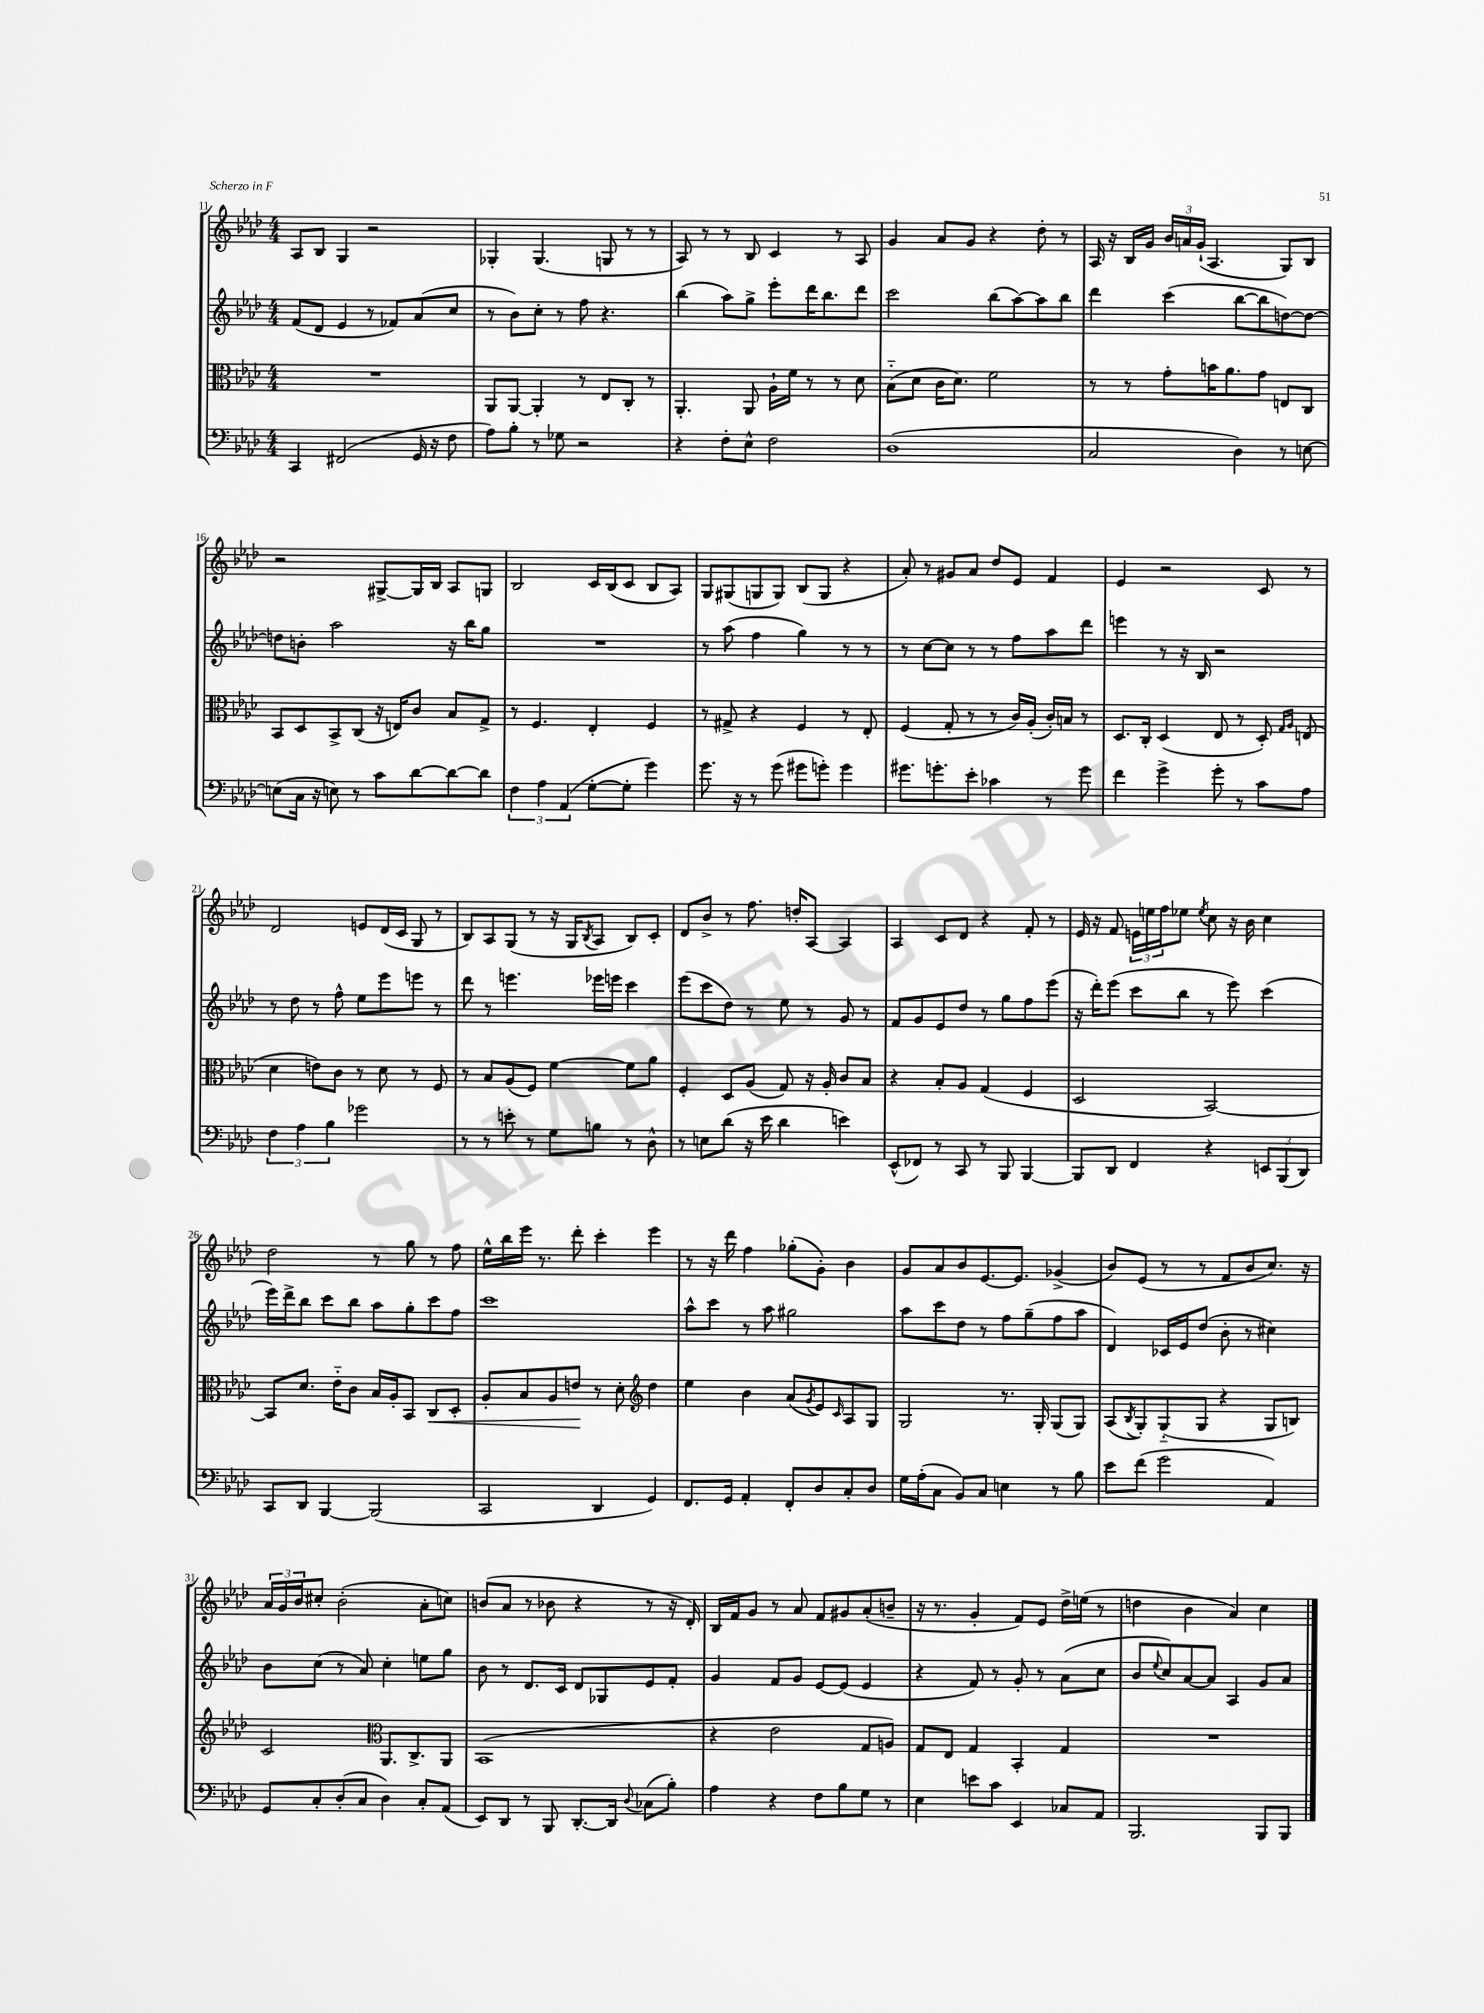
<<
\new StaffGroup <<
\new Staff = "s0" {
    \clef treble \key aes \major \numericTimeSignature \time 4/4
    aes8 bes8 g4 r2 |
    ges4-. ges4.( g8 r8 r8 |
    aes8) r8 r8 bes8 c'4 r8 aes8 |
    g'4 aes'8 g'8 r4 des''8-. r8 |
    aes16 r16 bes16 g'16 \tuplet 3/2 { bes'16 a'16 g'16-!( } aes4. g8) bes8 |
    r2 gis8~-> gis16 bes16 aes8 g8 |
    bes2 c'16 bes16( c'8 bes8 aes8) |
    g8 gis8( g8 g8) bes8( g8 r4 |
    aes'8-.) r8 gis'8 aes'8 des''8 ees'8 f'4 |
    ees'4 r2 c'8 r8 |
    des'2 e'8 des'16( c'16 g8 r8 |
    bes8) aes8 g8( r8 r16 g16 \acciaccatura { bes8 } aes8 bes8) c'8-. |
    des'8 bes'8-> r8 f''8. d''16-. aes8~ aes4 |
    aes4 c'8 des'8 r4 f'8-. r8 |
    ees'16 r16 f'8 \tuplet 3/2 { e'16 e''16 f''16 } ees''8 \acciaccatura { ees''8 } c''8 r16 bes'16 c''4 |
    des''2 r8 g''8 r8 f''8 |
    ees''16-^ bes''16 ees'''16 r8. des'''8-. c'''4-. ees'''4 |
    r8 r16 des'''16 f''4 ges''8-.( g'8-.) bes'4 |
    g'8 aes'8 bes'8 ees'8.~ ees'8. ges'4->( |
    bes'8) ees'8( r8 r8 f'8 bes'8 c''8.) r16 |
    \tuplet 3/2 { aes'16 g'16 bes'16 } cis''8-. bes'2-.( aes'8-. c''8) |
    b'8( aes'8 r8 bes'8 r4 r8 r16 des'16-.) |
    bes16 f'16 g'8 r8 aes'8 f'8 gis'8 aes'8-.( b'8-- |
    r16 r8. g'4-. f'8) ees'8 des''16-> e''16( r8 |
    d''4 bes'4 aes'4) c''4 \bar "|." |
}
\new Staff = "s1" {
    \clef treble \key aes \major \numericTimeSignature \time 4/4
    f'8( des'8 ees'4 r8 fes'8) aes'8( c''8 |
    r8 bes'8) c''8-. r8 f''8 r4. |
    bes''4( aes''8) g''8-> ees'''8-. des'''16 bes''8. des'''8 |
    c'''2 bes''8( aes''8~) aes''8 bes''8 |
    des'''4 c'''4( bes''8~ bes''8 d''8~) d''8~ |
    d''8 b'8-. aes''2 r16 bes''16 g''8 |
    R1 |
    r8 aes''8( f''4 g''4) r8 r8 |
    r8 c''8~ c''8 r8 r8 f''8 aes''8 des'''8 |
    e'''4 r8 r16 bes16 r2 |
    r8 des''8 r8 f''8-^ ees''8 ees'''8 e'''8 r8 |
    des'''8 r8 e'''4. ees'''16 e'''16 c'''4 |
    ees'''8( c'''8 des''8) r8 ees''8 r8 g'8 r8 |
    f'8 g'8 ees'8 des''8 r8 g''8 f''8 ees'''8( |
    r16 des'''16-.) ees'''8( c'''8 bes''8 r8 ees'''8) c'''4( |
    ees'''16) des'''16-> bes''8 c'''8 bes''8 aes''8 g''8-. c'''8 f''8 |
    c'''1 |
    aes''8-^ c'''8 r8 aes''8 gis''2 |
    aes''8 c'''8 des''8 r8 f''8 g''8--( f''8 aes''8 |
    des'4) ces'16 ees'16 des''8( bes'8-. r8 cis''4) |
    bes'8 c''8( r8 aes'8) c''4-. e''8 g''8 |
    bes'8 r8 des'8. c'16 des'8 ges8 ees'8 f'8-. |
    g'4 f'8 g'8 ees'8~ ees'8( ees'4 |
    r4 f'8) r8 g'8-. r8 aes'8( c''8 |
    bes'8 \appoggiatura { ees''8 } c''8) aes'8~ aes'8 aes4 g'8 aes'8 \bar "|." |
}
\new Staff = "s2" {
    \clef alto \key aes \major \numericTimeSignature \time 4/4
    R1 |
    aes,8 aes,8~ aes,4-. r8 ees8 c8-. r8 |
    aes,4.-. aes,8 aes16-! f'16 r8 r8 des'8 |
    bes8-_( des'8 c'16 des'8.) f'2 |
    r8 r8 g'8-. b'16 aes'8. g'8 e8 c8 |
    bes,8 des8 bes,8-> c8( r16 e16) c'8 bes8 g8-> |
    r8 f4. ees4-. f4 |
    r8 gis8-> r4 f4 r8 ees8-. |
    f4( g8-. r8 r8 c'16) aes16-.( c'16-.) b16 r8 |
    des8. c16-. des4( ees8 r8 des8-.) \grace { g16 aes16 } e8( |
    des'4 e'8) c'8 r8 des'8 r8 f8 |
    r8 bes8 aes8( f8) f'4~ f'8 aes'8 |
    f4-. des8 aes8( g8) r16 aes16-. c'8 bes8 |
    r4 bes8-. aes8 g4( f4 |
    des2 bes,2~) |
    bes,8 des'8. ees'16-_ c'8 bes16 aes16-. bes,8 c8\< des8-. |
    aes8-. bes8 aes8 e'8\! r8 des'8-. \clef treble des''4 |
    ees''4 bes'4 aes'8( \acciaccatura { g'8 } ees'8) \grace { c'16 } aes8 g8 |
    g2 r8. g16-. g8( g8) |
    aes8( \acciaccatura { bes8 } g8-.) g8-_( g8 r4 g8 b8) |
    c'2 \clef alto aes,8. c8.-> aes,8 |
    bes,1( |
    r4 ees'2 g8 a8) |
    g8 ees8 g4 bes,4-. g4 |
    R1 \bar "|." |
}
\new Staff = "s3" {
    \clef bass \key aes \major \numericTimeSignature \time 4/4
    c,4 fis,2( g,16 r16 f8 |
    aes8) bes8-. r8 ges8 r2 |
    r4 f8-. ees8-^ f2 |
    des1( |
    c2 des4) r8 e8~ |
    e8( c16 r16 e8) r8 c'8 des'8~ des'8~ des'8 |
    \tuplet 3/2 { f4 aes4 aes,4( } g8~-. g8-. g'4) |
    g'8. r16 r8 g'8( gis'8 g'8-.) g'4 |
    gis'8. g'8.-. ees'8-. ces'4 r8 g'8 |
    f'4 g'4-> g'8-. r8 c'8 aes8 |
    \tuplet 3/2 { f4 aes4 bes4 } ges'2 |
    r8 r8 e'8-. r8 g8 b8 r8 des8-^ |
    r8 e8 des'8( r16 ees'16 des'4 e'4) |
    ees,8-^( fes,8) r8 c,8 r8 bes,,8 bes,,4~ |
    bes,,8 des,8 f,4 r4 \tuplet 3/2 { e,8 bes,,8( des,8) } |
    c,8 des,8 bes,,4~ bes,,2( |
    c,2 des,4 g,4) |
    f,8. g,16 aes,4-. f,8-. des8 c8-. des8 |
    g16 aes16-.( c8 bes,8) c8 e4 r8 bes8 |
    ees'8 f'8( g'2 aes,4) |
    g,8 c8-. des8-.( c8 des4) c8-. aes,8( |
    ees,8) des,8 r8 bes,,8 des,8.~-. des,16 \appoggiatura { des8 } ces8( bes8-.) |
    aes4 r4 f8 bes8 g8 r8 |
    ees4 e'8 c'8 ees,4 ces8 aes,8 |
    bes,,2. bes,,8 bes,,8 \bar "|." |
}
>>
>>
\layout { \context { \Score currentBarNumber = #11 } }
